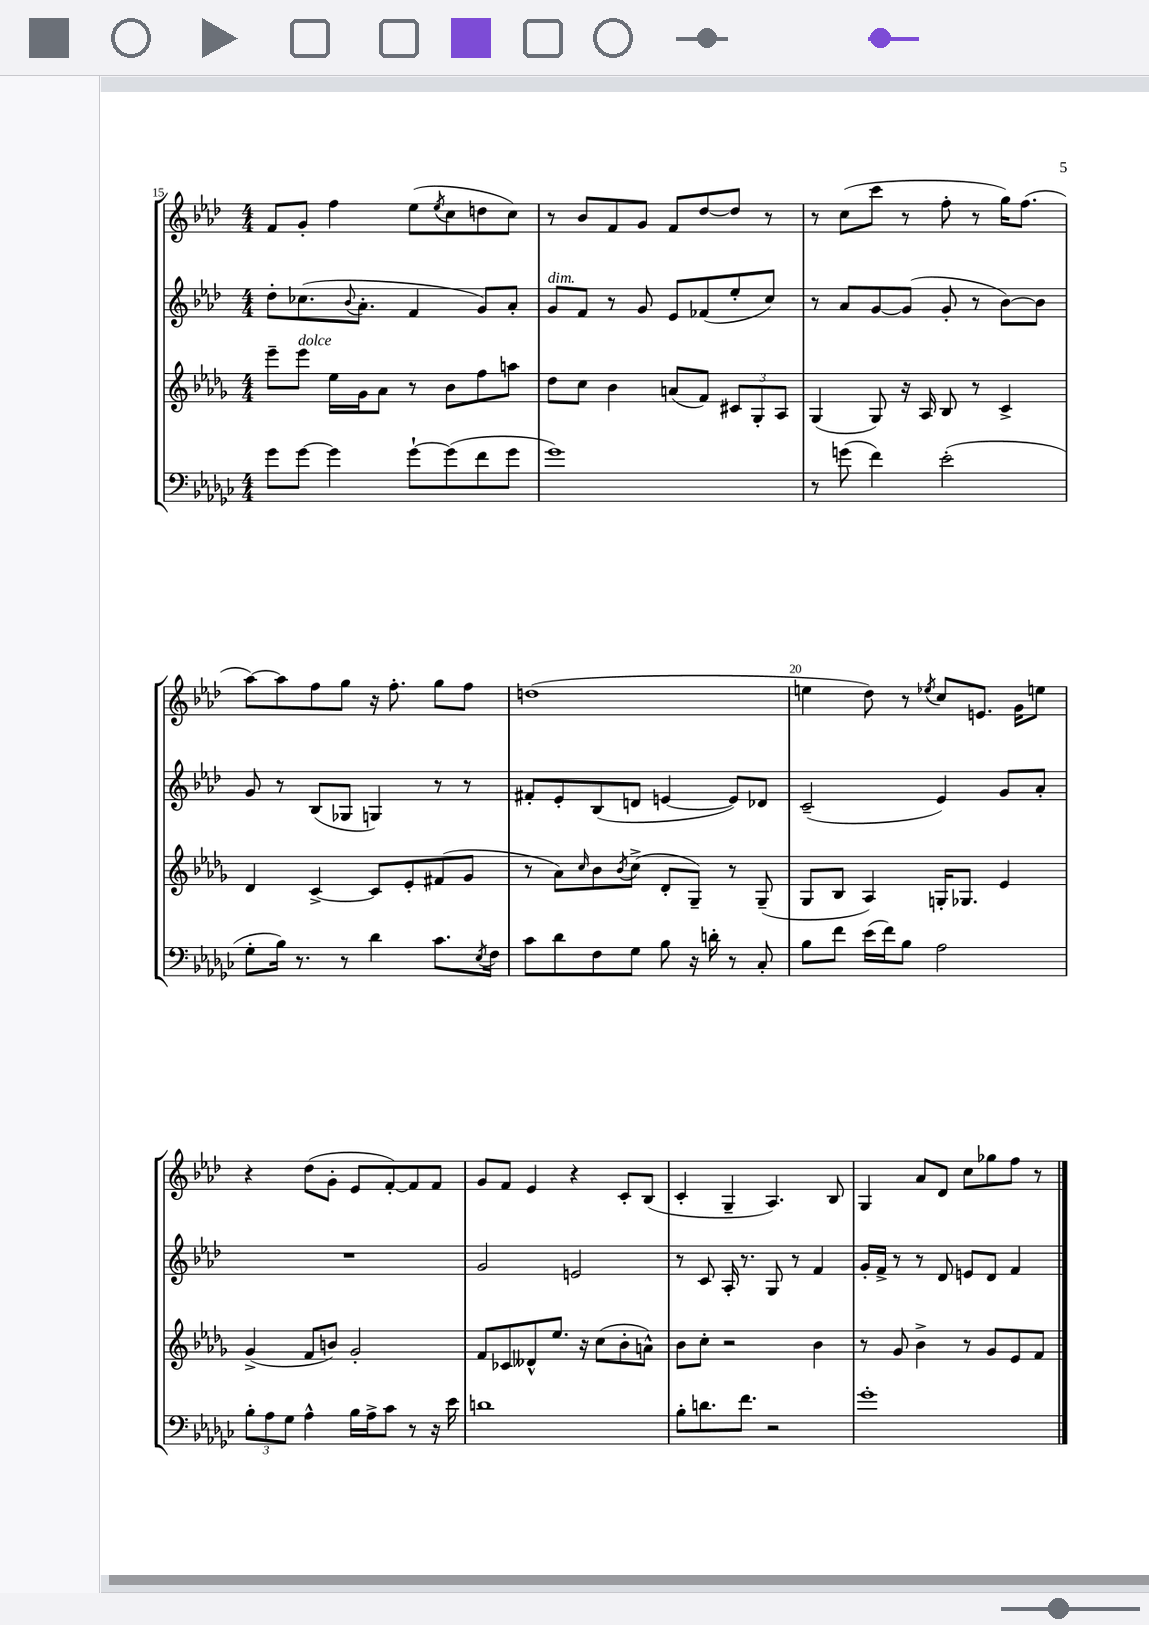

**kern	**kern	**kern	**kern
*staff4	*staff3	*staff2	*staff1
*clefF4	*clefG2	*clefG2	*clefG2
*k[b-e-a-d-g-c-]	*k[b-e-a-d-g-]	*k[b-e-a-d-]	*k[b-e-a-d-]
*M4/4	*M4/4	*M4/4	*M4/4
8g-	8eee-~	8dd-'	8f
[8g-	8eee-	(8.cc-	8g'
4g-]	16ee-	.	4ff
.	.	8qqb-	.
.	16g-	8.a-'	.
.	8a-	.	.
[8g-`	8r	4f	(8ee-
.	.	.	8qee-
(8g-]	8b-	.	8cc
8f	8ff	8g)	8dd
8g-	8aa	8a-'	8cc)
=	=	=	=
1g-)	8dd-	8g	8r
.	8cc	8f	8b-
.	4b-	8r	8f
.	.	8g	8g
.	(8a	8e-	8f
.	8f)	(8f-	[8dd-
.	12c#	8ee-'	8dd-]
.	12G-'	.	.
.	.	8cc)	8r
.	12A-	.	.
=	=	=	=
8r	(4G-	8r	8r
(8g	.	8a-	(8cc
4f)	8G-)	[8g	8ccc
.	16r	(8g]	8r
.	16A-	.	.
(2e-'	8B-	8g'	8ff'
.	8r	8r	8r
.	4c^	[8b-)	16gg)
.	.	.	(8.ff
.	.	8b-]	.
=	=	=	=
8G-'	4d-	8g	[8aa-)
16B-)	.	8r	8aa-]
8.r	.	.	.
.	[4c^	(8B-	8ff
8r	.	8G-	8gg
4d-	8c]	4G)	16r
.	.	.	8.ff'
.	8e-'	.	.
8.c-	(8f#	8r	8gg
.	8g-	8r	8ff
8qE-	.	.	.
16F	.	.	.
=	=	=	=
8c-	8r	8f#'	(1dd
8d-	8a-)	8e-'	.
.	16qqcc	.	.
8F	8b-	(8B-	.
.	8qb-	.	.
8G-	(8cc^	8d	.
8B-	8d-'	[4e	.
16r	8G-~)	.	.
16d'	.	.	.
8r	8r	8e])	.
8C-'	(8G-~	8d-	.
=	=	=	=
8B-	8G-	(2c~	4ee
8f	8B-	.	.
(16e-	4A-)	.	8dd-)
16f)	.	.	.
8B-	.	.	8r
.	.	.	8qee-
2A-	16G'	4e-)	8cc
.	8.G-	.	.
.	.	.	8.e
.	4e-	8g	.
.	.	.	16g
.	.	8a-'	8ee
=	=	=	=
12B-'	(4g-^	1r	4r
12A-	.	.	.
12G-	.	.	.
4A-^^	8f	.	(8dd-
.	8b)	.	8g'
16B-	2g-'	.	8e-
16A-^	.	.	.
8c-	.	.	[8f')
8r	.	.	8f]
16r	.	.	8f
16e-	.	.	.
=	=	=	=
1d	8f	2g	8g
.	8c-	.	8f
.	8d--^^	.	4e-
.	8.ee-	.	.
.	.	2e	4r
.	16r	.	.
.	(8cc	.	.
.	8b-'	.	8c'
.	8a^^)	.	(8B-
=	=	=	=
8B-'	8b-	8r	4c'
8.d	8cc'	8c	.
.	2r	16A-'	4G~
8.f	.	8.r	.
2r	.	8G	4.A-)
.	.	8r	.
.	4b-	4f	.
.	.	.	8B-
=	=	=	=
1g-'	8r	16g'	4G
.	.	16f^	.
.	8g-	8r	.
.	4b-^	8r	8a-
.	.	8d-	8d-
.	8r	8e	8cc
.	8g-	8d-	8gg-
.	8e-	4f	8ff
.	8f	.	8r
==	==	==	==
*-	*-	*-	*-
